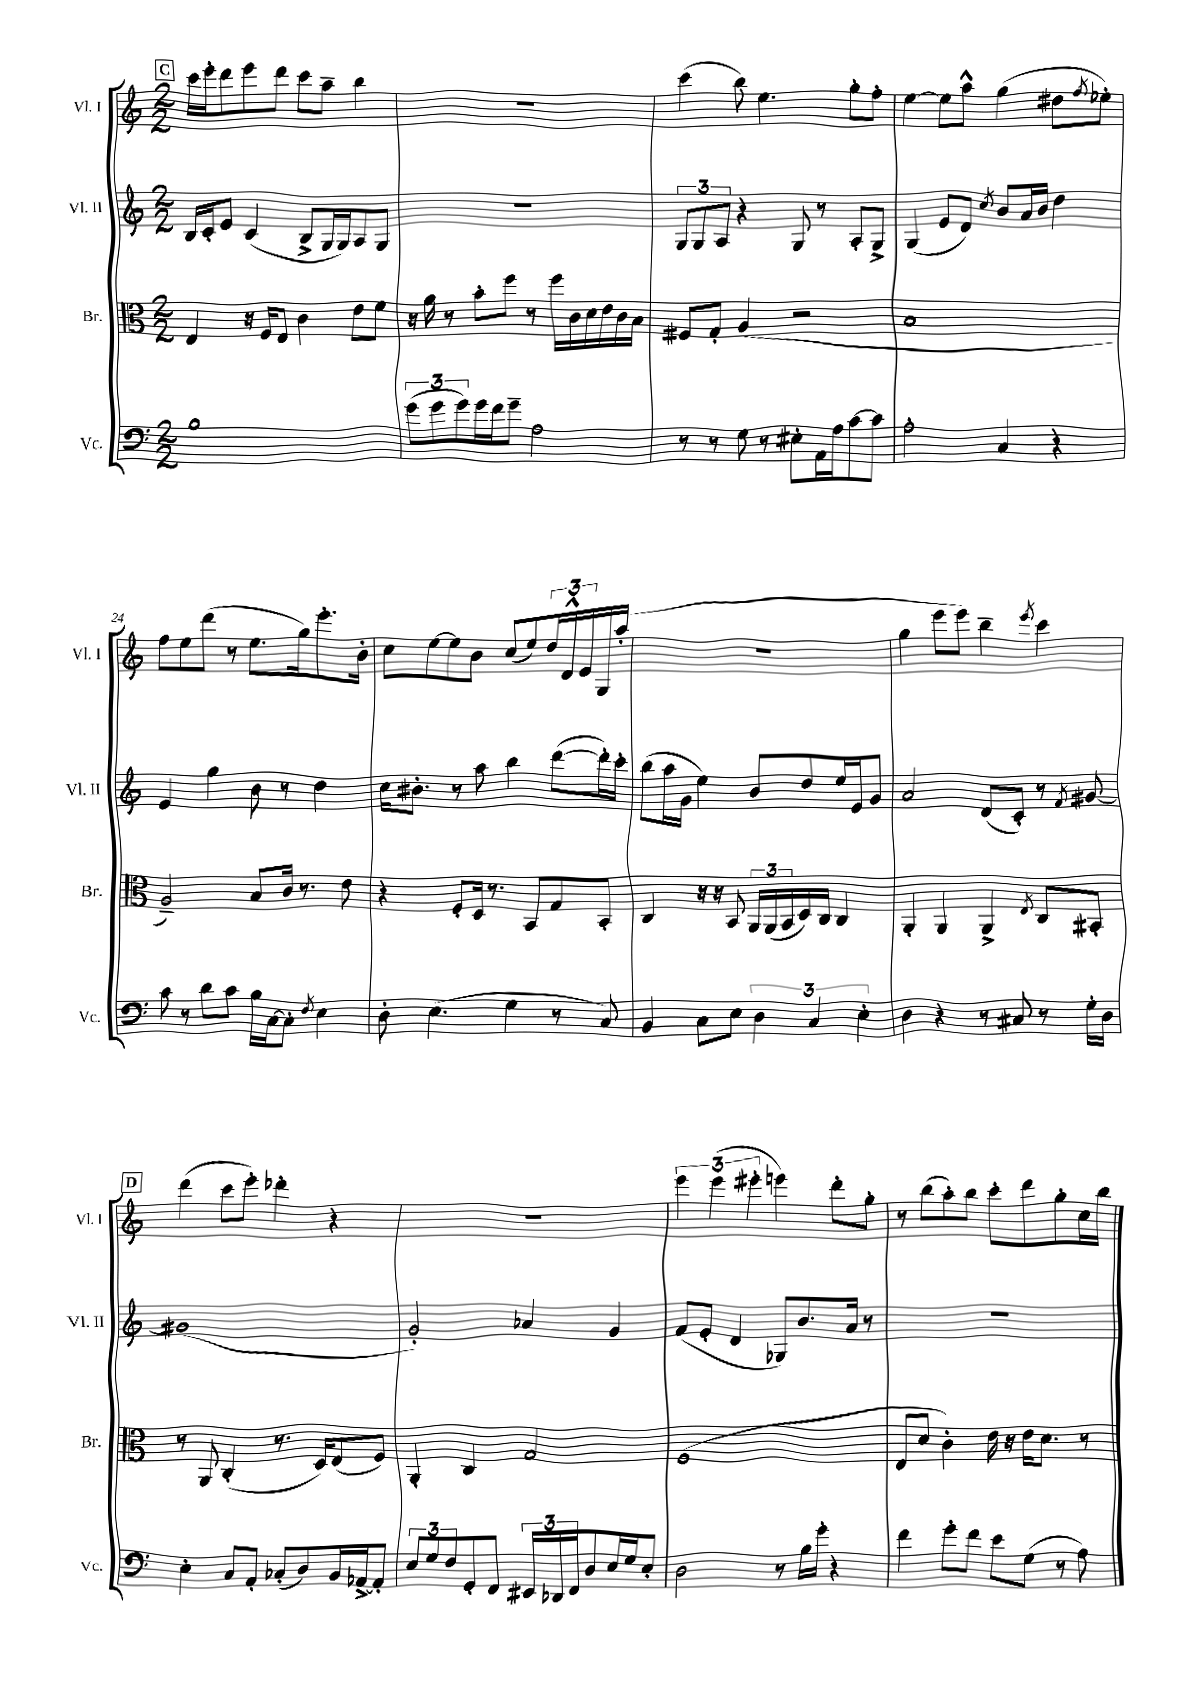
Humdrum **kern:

**kern	**kern	**kern	**kern
*part4	*part3	*part2	*part1
*staff4	*staff3	*staff2	*staff1
*I"Vc.	*I"Br.	*I"Vl. II	*I"Vl. I
*I'Vc.	*I'Br.	*I'Vl. II	*I'Vl. I
*clefF4	*clefC3	*clefG2	*clefG2
*k[]	*k[]	*k[]	*k[]
*M2/2	*M2/2	*M2/2	*M2/2
!!LO:REH:place=s1:t=C
=20	=20	=20	=20
1B	4E/	16B/LL	16ccc\LL
.	.	16c'/J	16eee'\J
.	.	8e/J	8ddd\
.	16r	(4c/	8eee\
.	16F/KL	.	.
.	8E/J	.	8ddd\J
.	4c\	8B^/L	8ccc\L
.	.	16G/L	8aa~\J
.	.	16G/J)	.
.	8e\L	8A/	4bb\
.	8f\J	8G/J	.
=21	=21	=21	=21
(12g\L	16r	1r	1r
.	16a\	.	.
12g\	.	.	.
.	8r	.	.
12g\)	.	.	.
16g\L	8b'\L	.	.
16f\J	.	.	.
8g~\J	8ff\J	.	.
2A\	8r	.	.
.	16ff\LL	.	.
.	16c\	.	.
.	16d\	.	.
.	16e\	.	.
.	16c\	.	.
.	16B\JJ	.	.
=22	=22	=22	=22
8r	8F#X/L	12G/L	(4ccc\
.	.	12G/	.
8r	8G'/J	.	.
.	.	12A/J	.
8G\	(4A/	4r	8bb\)
8r	.	.	4.ee\
8E#X'\L	2r	8G/	.
16AA\L	.	8r	.
16A\J	.	.	.
[8c\	.	8A'/L	8gg'\L
8c\J]	.	8G^/J	8ff'\J
=23	=23	=23	=23
2A'\	1B	(4G/	[4ee\
.	.	8e/L	8ee\L]
.	.	8d/J)	8aa^^\J
.	.	8qcc/	.
4C/	.	8b/L	(4gg\
.	.	16a/L	.
.	.	16b/JJ	.
4r	.	4dd\	8dd#X\L
.	.	.	8qff/
.	.	.	8ee-X'\J)
!!LO:LB:g=z
=24	=24	=24	=24
8c\	2A~/)	4e/	8ff\L
8r	.	.	8ee\
8d\L	.	4gg\	(8ddd\J
8c\J	.	.	8r
16B\LL	8B/L	8b\	8.ee\L
[16C\J	.	.	.
8C'\J]	16c/Jk	8r	.
.	8.r	.	16gg\k)
8qF/	.	.	.
4E\	.	4dd\	8.eee'\
.	8e\	.	.
.	.	.	16b'\Jk
=25	=25	=25	=25
8D'\	4r	16cc\KL	8cc\L
.	.	8.b#X'\J	.
(4.E\	.	.	[8ee\
.	8F'/L	8r	8ee\]
.	16D/Jk	8aa\	8b\J
.	8.r	.	.
4G\	.	4bb\	(8cc/L
.	8BB/L	.	8ee/)
8r	8G/	([8ddd\L	24dd/L
.	.	.	24d^^/
.	.	.	24e/
8C/)	8BB'/J	16ddd'\L])	16G/
.	.	16ccc'\JJ	(16aa'/JJ
=26	=26	=26	=26
4BB/	4C/	(8bb\L	1r
.	.	16aa\L	.
.	.	16g\JJ	.
8C\L	16r	4ee\)	.
.	16r	.	.
8E\J	8BB/	.	.
6D\	24AA/LL	8b/L	.
.	(24AA/	.	.
.	24BB/	.	.
.	16D/)	8dd/	.
6C/	.	.	.
.	16C/JJ	.	.
.	4C/	16ee/L	.
.	.	16e/J	.
6E'\	.	.	.
.	.	8g/J	.
=27	=27	=27	=27
4D\	4AA'/	2a/	4gg\
4r	4AA/	.	8eee\L
.	.	.	8eee\J)
8r	4AA^/	(8d/L	4bb~\
8C#X/	.	8c'/J)	.
.	8qE/	.	8qeee/
8r	8C/L	8r	4ccc\
.	.	8qf/	.
16G'\LL	8BB#X'/J	[8g#X/	.
16D\JJ	.	.	.
!!LO:LB:g=z
!!LO:REH:place=s1:t=D
=28	=28	=28	=28
4E'\	8r	(1g#X]	(4ddd\
.	8AA/	.	.
8C/L	(4C'/	.	8ccc\L
8AA'/J	.	.	8eee'\J)
(8C-X'/L	8.r	.	4ddd-X'\
8D/)	.	.	.
.	16D/KL)	.	.
16BB/L	(8E/	.	4r
[16AA-X^/J	.	.	.
8AA-'/J]	8F/J)	.	.
=29	=29	=29	=29
12E/L	4AA'/	2g'/)	1r
12G/	.	.	.
12F/	.	.	.
8GG'/	4C/	.	.
8FF/J	.	.	.
24EE#X/LL	2G/	4a-X/	.
24DD-X/	.	.	.
24FF/J	.	.	.
8D/	.	.	.
16E/L	.	4g/	.
16G/J	.	.	.
8E'/J	.	.	.
=30	=30	=30	=30
2D\	(1F	(8f/L	6eee\
.	.	8e'/J	.
.	.	.	(6eee\
.	.	4d/	.
.	.	.	6eee#X'\
8r	.	8G-X/L)	4eeen\)
16B\LL	.	8.b/	.
16g'\JJ	.	.	.
4r	.	.	8ddd'\L
.	.	16a/Jk	.
.	.	8r	8gg'\J
=31	=31	=31	=31
4f\	8E/L	1r	8r
.	8d/J	.	(8bb\L
8g'\L	4c'\)	.	8aa'\)
8f\J	.	.	8bb\J
8e\L	16e\	.	8ccc'\L
.	16r	.	.
(8G\J	16e\KL	.	8ddd\
.	8.d\J	.	.
8r	.	.	8gg'\
8A\)	8r	.	16cc\L
.	.	.	16bb\JJ
==	==	==	==
*-	*-	*-	*-
